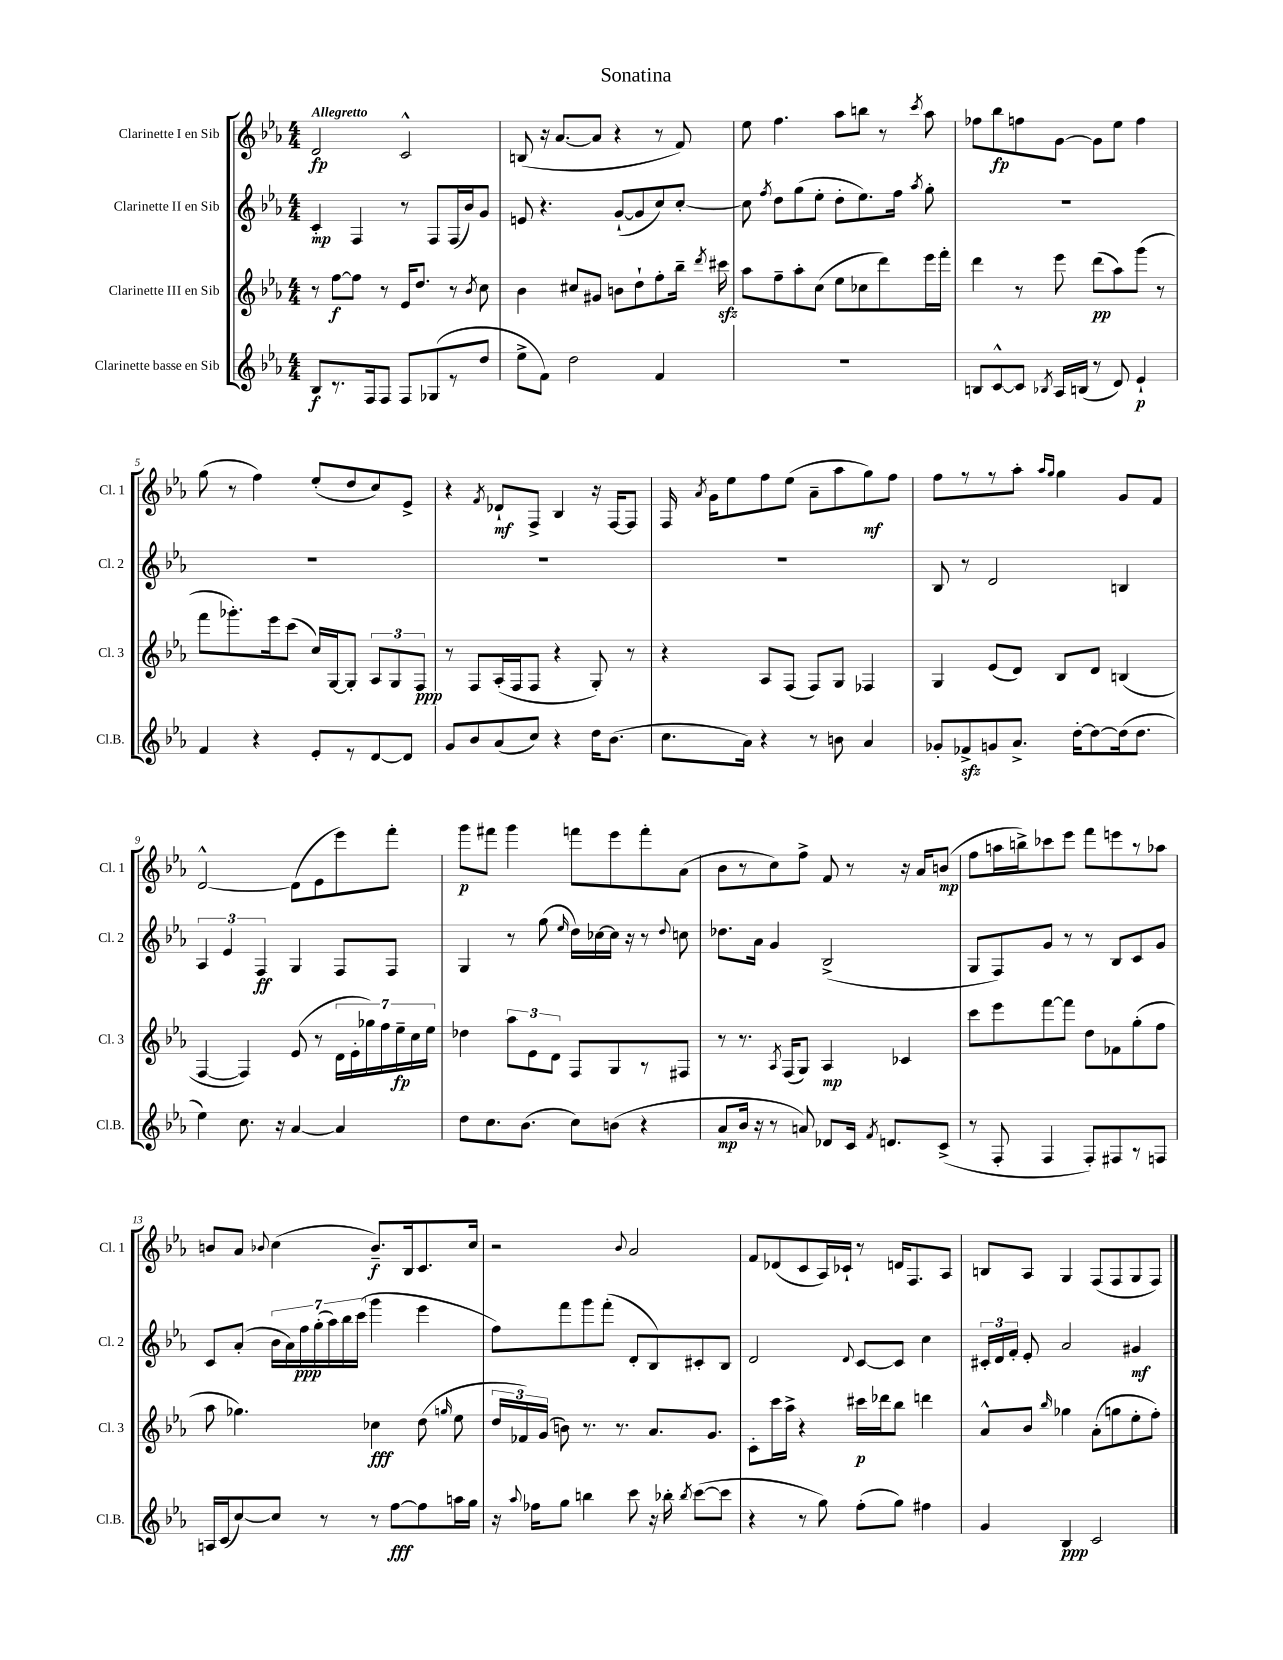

**kern	**kern	**kern	**kern
*staff4	*staff3	*staff2	*staff1
*clefG2	*clefG2	*clefG2	*clefG2
*k[b-e-a-]	*k[b-e-a-]	*k[b-e-a-]	*k[b-e-a-]
*M4/4	*M4/4	*M4/4	*M4/4
8B-	8r	4c'	2d
8.r	[8ff	.	.
.	8ff]	4F	.
16F	.	.	.
8F	8r	.	.
8F	16e-	8r	2c^^
.	8.dd	.	.
(8G-	.	8F	.
8r	8r	(16F	.
.	.	16b-)	.
.	8qb-	.	.
8dd	8cc	8g	.
=	=	=	=
8ee-^	4b-	8e	(8B
8f)	.	4.r	16r
.	.	.	[8.a-
2dd	8cc#	.	.
.	8g#	.	8a-]
.	8b	([8g`	4r
.	8dd`	8g]	.
4f	8ff'	8cc)	8r
.	16bb-~	[8cc'	8f)
.	8qddd	.	.
.	16ccc#	.	.
=	=	=	=
1r	8aa-	8cc]	8ee-
.	.	8qff	.
.	8ff~	8dd	4.ff
.	8aa-'	(8gg	.
.	(8cc	8ee-'	.
.	8ee-	8dd'	8aa-
.	8cc-	8.ee-)	8bb
.	8ddd)	.	8r
.	.	16ff	.
.	.	8qaa-	8qccc
.	16eee-	8gg'	8aa-
.	16fff'	.	.
=	=	=	=
8B	4ddd	1r	8ff-
[8c^^	.	.	8bb-
8c]	8r	.	8ff
8qB-	.	.	.
16A-	8eee-	.	[8g
(16B	.	.	.
8r	(8ddd	.	8g]
8d)	8aa-)	.	8ee-
4e-`	(8ggg	.	4ff
.	8r	.	.
=	=	=	=
4f	8fff	1r	(8gg
.	8.ggg-')	.	8r
4r	.	.	4ff)
.	16eee-	.	.
.	(8ccc	.	.
8e-'	16cc)	.	(8ee-'
.	[16G	.	.
8r	8G']	.	8dd
[8d	12A-	.	8cc)
.	12G	.	.
8d]	.	.	8e-^
.	12F	.	.
=	=	=	=
8g	8r	1r	4r
8b-	8F	.	.
.	.	.	8qf
(8a-	(16A-'	.	8d-`
.	16F	.	.
8cc)	8F	.	8F^
4r	4r	.	4B-
16dd	8G')	.	16r
(8.b-	.	.	[16F
.	8r	.	8F]
=	=	=	=
8.cc	4r	1r	16F
.	.	.	8qa-
.	.	.	16g
.	.	.	8ee-
16a-)	.	.	.
4r	8A-	.	8ff
.	(8F	.	(8ee-
8r	8F)	.	8a-~
8b	8G	.	8aa-
4a-	4F-	.	8gg)
.	.	.	8ff
=	=	=	=
8g-'	4G	8B-	8ff
8f-^	.	8r	8r
8g	(8e-	2d	8r
8.a-^	8d)	.	8aa-'
.	.	.	16qqaa-
.	.	.	16qqgg
.	8B-	.	4gg
[16dd'	.	.	.
8dd_	8d	.	.
(16dd]	(4B	4B	8g
8.dd	.	.	.
.	.	.	8f
=	=	=	=
4ee-)	[4F	6A-	[2d^^
.	.	6e-	.
8.cc	4F])	.	.
.	.	6F	.
16r	.	.	.
[4a-	(8e-	4G	(8d]
.	8r	.	8e-
4a-]	28d	8F	8eee-)
.	28e-'	.	.
.	28gg-)	.	.
.	28ff	.	.
.	.	8F	8fff'
.	28ee-~	.	.
.	28cc	.	.
.	28ee-	.	.
=	=	=	=
8dd	4dd-	4G	8ggg
8.cc	.	.	8fff#
.	12aa-	8r	4ggg
(8.b-	.	.	.
.	12e-	.	.
.	.	(8gg	.
.	12d	.	.
.	.	16qqee-	.
8cc)	8F	16dd)	8fff
.	.	[16cc-	.
(8b	8G	16cc-]	8eee-
.	.	16r	.
4r	8r	8r	8fff'
.	.	8qqdd	.
.	8F#	8cc	(8a-
=	=	=	=
8a-	8r	8.dd-	8b-
16b-	8.r	.	8r
16r	.	16a-	.
8r	.	4g	8cc)
.	8qA-	.	.
.	(16F	.	.
8a)	8G)	.	8ff^
8d-	4A-	(2B-^	8f
16c	.	.	8r
8qf	.	.	.
8.d	.	.	.
.	4c-	.	16r
.	.	.	16a-
(8c^	.	.	(8b
=	=	=	=
8r	8ccc	8G	8ff
8F'	8eee-	8F)	16aa
.	.	.	16bb^)
4F	[8fff	8g	8ccc-
.	8fff]	8r	8eee-
8F')	8dd	8r	8fff
8F#	8f-	8B-	8eee
8r	(8gg'	8c	8r
8F	8ff	8g	8aa-
=	=	=	=
16A	8aa-	8c	8b
(16c	.	.	.
[8cc)	4.gg-)	(8a-'	8a-
.	.	.	8qqb-
8cc]	.	28b-	(4cc
.	.	28a-)	.
.	.	28ff	.
.	.	(28gg'	.
8r	.	.	.
.	.	28aa-)	.
.	.	28bb-	.
.	.	(28ccc	.
8r	4cc-	4ggg	8.b-~)
[8ff	.	.	.
.	.	.	16B-
8ff]	(8dd	4eee-	8.c
.	16qqgg	.	.
16aa	8ee-	.	.
16gg	.	.	16cc
=	=	=	=
16r	24dd	8ff)	2r
.	24f-)	.	.
8qqaa-	.	.	.
16ff-	.	.	.
.	(24g	.	.
8gg	8b)	8fff	.
4bb	8.r	8ggg	.
.	.	(8fff'	.
.	8.r	.	.
.	.	.	8qqb-
8ccc	.	8d'	2a-
16r	8.a-	8B-)	.
16bb-'	.	.	.
8qbb-	.	.	.
([8ccc	.	8c#'	.
.	8.g	.	.
8ccc]	.	8B-	.
=	=	=	=
4r	8c'	2d	8f
.	16ccc	.	(8d-
.	16aa-^	.	.
8r	4r	.	8c
8gg)	.	.	16A-)
.	.	.	16c-`
.	.	8qqd	.
(8ff'	16ccc#	[8c	8r
.	16ddd-	.	.
8gg)	8bb-	8c]	16d
.	.	.	8.F
4ff#	4ddd	4cc	.
.	.	.	8A-
=	=	=	=
4g	8a-^^	24c#'	8B
.	.	24d	.
.	.	24f'	.
.	8b-	8e-'	8A-
.	16qqbb-	.	.
4B-	4gg-	2a-	4G
2c	(8a-'	.	(8F
.	8gg	.	8F
.	8ee-'	4g#	8G
.	8ff')	.	8F)
==	==	==	==
*-	*-	*-	*-
